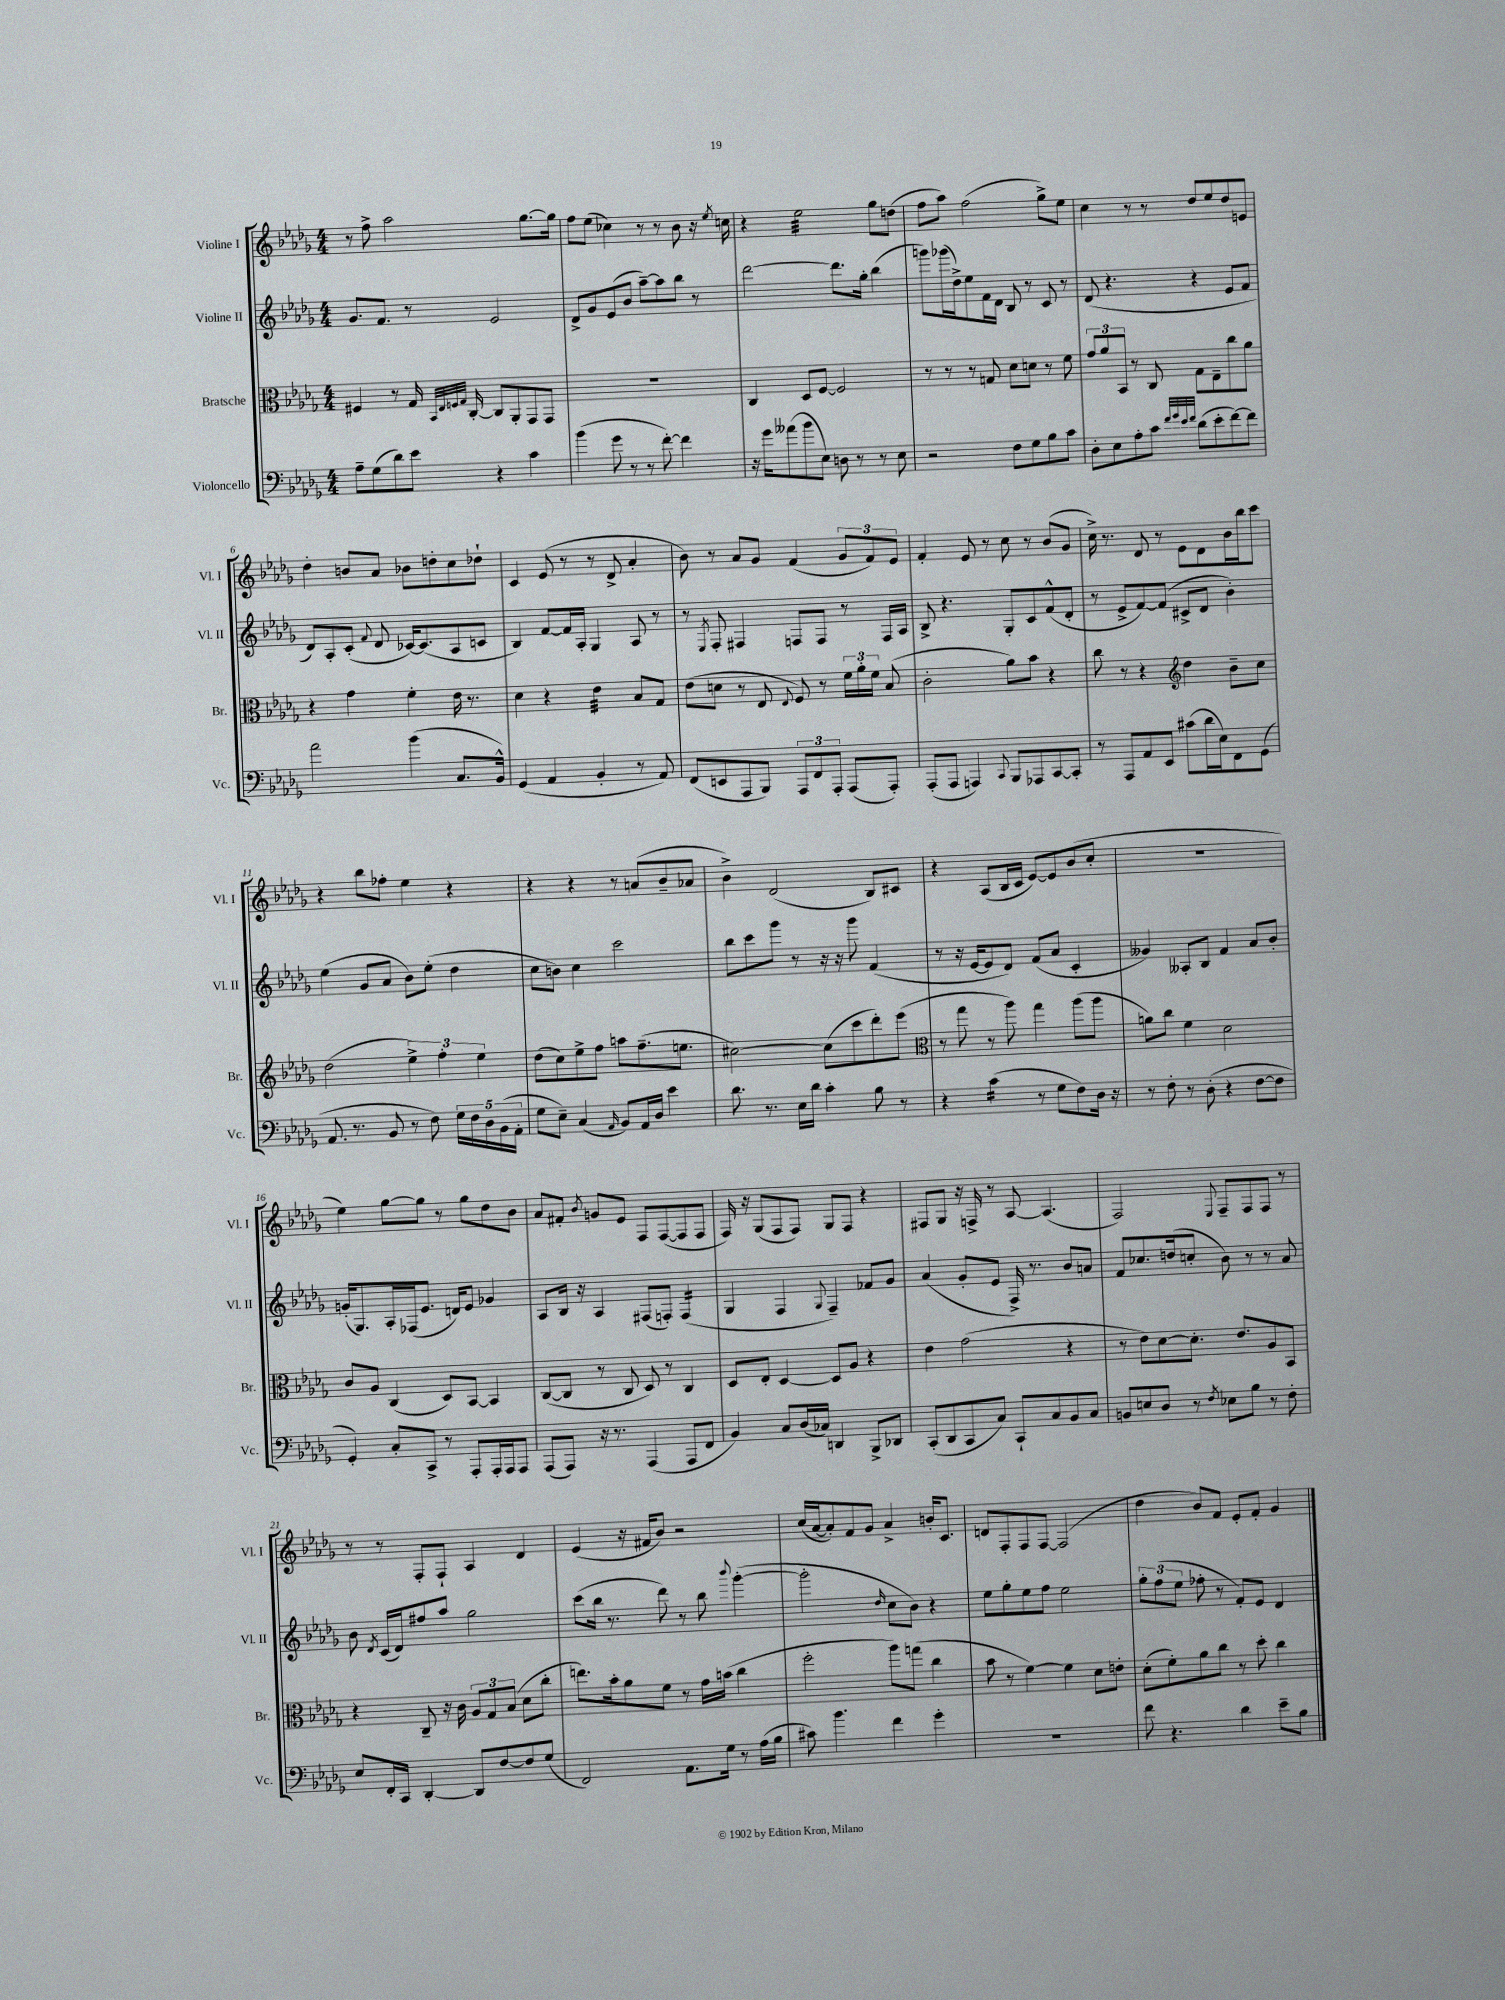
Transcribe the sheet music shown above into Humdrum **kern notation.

**kern	**kern	**kern	**kern
*staff4	*staff3	*staff2	*staff1
*clefF4	*clefC3	*clefG2	*clefG2
*k[b-e-a-d-g-]	*k[b-e-a-d-g-]	*k[b-e-a-d-g-]	*k[b-e-a-d-g-]
*M4/4	*M4/4	*M4/4	*M4/4
8A-~	4F#	8.g-	8r
(8G-	.	.	8ff^
.	.	8.f	.
8d-)	8r	.	2aa-
8e-	16G-	8r	.
.	32qqBB-	.	.
.	32qqE-	.	.
.	32qqF	.	.
.	32qqG-	.	.
.	[16C'	.	.
4r	8C]	2e-	.
.	8AA-'	.	.
4c	8GG-	.	[8.gg-
.	8GG-	.	.
.	.	.	16gg-]
=	=	=	=
(4b-	1r	8d-^	8ff
.	.	8g-	(8ee-
8g-	.	(8e-	4cc-)
8r	.	8b-	.
8r	.	[8aa-~)	8r
[8f')	.	8aa-]	8r
4f]	.	8bb-	8b-
.	.	8r	16r
.	.	.	8qee-
.	.	.	16cc
=	=	=	=
16r	4C	[2ddd-	4r
16g-	.	.	.
(8a--	.	.	.
8b-	8D-	.	2ee-
8E-)	[8F	.	.
8D	2F]	8.ddd-]	.
8r	.	.	.
.	.	16gg-'	.
8r	.	(4bb-	8gg-
8E-	.	.	(8dd
=	=	=	=
2r	8r	8ggg)	8ff
.	8r	(16ggg-	8aa-)
.	.	16dd-^)	.
.	8r	8ee-	(2ff
.	8G	16f	.
.	.	16d-	.
8F	8d-	8B-	.
8G-	8d	8r	.
8B-	8r	8c	8gg-^)
8c	8f	8r	8ee-
=	=	=	=
8D-'	12g-	(8d-	4cc
.	12a-	.	.
8E-	.	4.r	.
.	12BB-	.	.
8A-'	8r	.	8r
8c	8C	.	8r
32qqf	.	.	.
32qqg-	.	.	.
32qqe-	.	.	.
32qqf	.	.	.
(8d-	8G-	4r	8dd-
8e-'	8E-~	.	8ee-
[8f)	8cc	8e-	8dd-
8f]	8a-	8f	8e
=	=	=	=
2a-	4r	8d-)	4dd-'
.	.	8A-'	.
.	4g-	(8c'	8b
.	.	8qqf	.
.	.	8d-	8a-
(4b-	4f'	[16c-)	8b-
.	.	(8.c-]	.
.	.	.	8dd'
8.C	16e-	8A-	8cc
.	8.r	.	.
.	.	8c	8dd-`
16BB-^^)	.	.	.
=	=	=	=
(4GG-	4d-	4B-)	4c
4AA-	4r	[8f	(8e-
.	.	16f]	8r
.	.	16A-'	.
4BB-'	4e-	4G-	8r
.	.	.	8d-^
8r	8B-	8A-	4a-'
8AA-)	8G-	8r	.
=	=	=	=
(8FF	(8e-	8r	8b-)
.	.	8qE-	.
8EE	8d	8F'	8r
8AAA-	8r	4F#	8a-
8BBB-)	8E-	.	8g-
.	8qqE-	.	.
12AAA-	8F)	8F	(4f
12FF	.	.	.
.	8r	8F	.
12AAA-'	.	.	.
(8AAA-	24f	8r	12g-
.	24a-'	.	.
.	24f	.	12f)
8AAA-')	(8B-	16F	.
.	.	.	12e-
.	.	16A-	.
=	=	=	=
(8AAA-'	2c'	8B-^	4f'
8AAA-	.	4.r	.
4AAA)	.	.	8e-
.	.	.	8r
8qqCC	.	.	.
8BBB-	8a-)	8G-'	8cc
8AAA-	8b-	8c	8r
[8CC	4r	(8f^^	(8b-
8CC']	.	8d-'	8g-
=	=	=	=
8r	8cc	8r	16cc^)
.	.	.	8.r
8AAA-	8r	8e-^	.
8AA-	4r	[8f)	8d-
8EE-	.	(8f]	8r
*	*clefG2	*	*
(8c#	4dd-	8c#^	8e-
16d-	.	8d-	8d-
16E-)	.	.	.
8FF	8b-~	4b-')	16b-
.	.	.	16bb-
(8GG-	8cc	.	8ccc
=	=	=	=
8.AA-	(2dd-	(4ee-	4r
8.r	.	.	.
.	.	8g-	8bb-
8BB-	.	8a-	8ff-'
8r	6ee-^)	8b-)	4ee-
8F)	.	(8ee-'	.
.	6ff'	.	.
20G-	.	4dd-	4r
20F	.	.	.
.	6ee-	.	.
20D-	.	.	.
(20BB-	.	.	.
20AA-'	.	.	.
=	=	=	=
8G-	(8dd-	8cc	4r
8E-~)	8cc)	8b)	.
(4C	8ee-^	4cc	4r
.	8ff	.	.
16qqAA-	.	.	.
8BB-)	8aa	2ccc	8r
16AA-	(8.ff~	.	(8a
16D-	.	.	.
4e-	.	.	8b-~
.	8.ee	.	.
.	.	.	8a-
=	=	=	=
8.d-	[2cc#)	8bb-	4b-^)
.	.	8ccc	.
8.r	.	.	.
.	.	8ggg-	(2d-
16E-	.	8r	.
16d-	.	.	.
4c'	(8cc#]	16r	.
.	.	16r	.
.	8ccc	8ggg-	.
8B-	8ddd-')	(4f	8B-)
8r	(8eee-	.	8c#
=	=	=	=
*	*clefC3	*	*
4r	8r	8r	4r
.	8gg-	16r	.
.	.	[16e-	.
(4c	8r	8e-]	(8A-
.	8aa-)	8d-)	16B-
.	.	.	16c
8r	4gg-	(8f	[8e-)
8G-	.	8a-	8e-]
8F)	(8aa-	4c'	(8b-
16D-	8aa-	.	8cc'
16r	.	.	.
=	=	=	=
8r	8a)	4g--)	1r
8F'	8cc	.	.
8r	4f	8A--'	.
(8D-'	.	8B-	.
4r	2d-	4f	.
[8F	.	8a-	.
8F]	.	8b-'	.
=	=	=	=
4GG-')	8c	(16g'	4ee-)
.	.	8.G-)	.
.	8A-	.	.
8C'	(4C	16A-'	[8gg-
.	.	(16F-	.
8CC^	.	8.e-	8gg-]
8r	8D-)	.	8r
.	.	16d)	.
8AAA-'	[8BB-	8e-	8gg-
16AAA-'	4BB-]	4g-	8dd-
16AAA-	.	.	.
8AAA-	.	.	8b-
=	=	=	=
(8AAA-	([8C	8A-	8a-
8AAA-)	8C]	16B-	8f#'
.	.	16r	.
.	.	.	8qb-
16r	8r	4A-	8g
8.r	.	.	.
.	8C	.	8e-
(4AAA-	8D-)	(8F#	8F
.	8r	8F')	([8F
8AAA-	4C	(4F	8F]
8FF	.	.	8F
=	=	=	=
4BB-)	8D-	4G-	16F)
.	.	.	16r
.	8E-'	.	(8G-
8C	[4D-	4F	8F
(16D-	.	.	8F)
16C-)	.	.	.
.	.	8qqG-	.
4DD	8D-]	4F~)	8G-
.	8A-	.	8F
8BBB-^	4r	8f-	4r
8DD-	.	8g-	.
=	=	=	=
(8CC'	4e-	(4a-	8F#
8DD-	.	.	8G-
8CC	(2g-	8g-'	16r
.	.	.	16F^
8C)	.	8e-	8r
8CC`	.	16F^)	[8A-
.	.	8.r	.
8C	.	.	(4.A-]
8BB-	4r	8b-	.
8C	.	8a	.
=	=	=	=
8BB	8r	8f	2F)
8E	8e-)	8.cc-	.
8D-	[8d-	.	.
.	.	(16dd	.
8r	8.d-']	8cc'	.
8qF	.	.	8qqE-
8E-	.	8b-)	8F~
.	8.e-	.	.
8B-	.	8r	8F
8r	8A-	8r	8F
8F'	8BB-	8a-	8r
=	=	=	=
8E-	4r	8b-	8r
.	.	8qd-	.
16FF'	.	(16c	8r
16CC	.	16d-)	.
[4DD-'	8C~	8ff#	8F'
.	16r	8aa-	8F`
.	16c	.	.
8DD-]	12A-	2gg-	4A-
.	12G-	.	.
[8F	.	.	.
.	(12B-	.	.
8F]	8d-	.	4d-
(8G-	8cc'	.	.
=	=	=	=
2FF)	8.ee)	(8ccc	(4e-
.	.	16bb-	.
.	16b-'	8.r	.
.	8a-	.	16r
.	.	.	16f#
.	8f	8ddd-)	8b-)
8.AA-	8r	8r	2r
.	16g-	8bb-	.
16G-	(16b	.	.
.	.	8qqbbb-	.
8r	4cc	([4ggg-'	.
(16A-	.	.	.
16B-	.	.	.
=	=	=	=
8c#)	2ff'	2ggg-']	(16cc
.	.	.	[16a-
4.b-	.	.	8a-'])
.	.	.	8f
.	.	.	8g-
.	.	16qqdd-	.
4f	8aa-)	8cc	4a-^
.	(8gg	8b-)	.
4g-'	4cc	4r	16b'
.	.	.	8.c
=	=	=	=
1r	8b-	8ee-	8d
.	8r	8gg-'	8F'
.	[4f)	8ee-	8F
.	.	8ff	[8F
.	4f]	2ee-	(2F]
.	8d-	.	.
.	8e'	.	.
=	=	=	=
8f	(8d-'	12gg-'	4dd-
.	.	(12ff	.
4.r	8f')	.	.
.	.	12ee-	.
.	8a-	8ff-'	8b-)
.	8cc	8r	8f
4d-	8r	8f')	8e-'
.	8dd-'	8e-	8f'
8e-~	4cc	4d-	4g-
8B-	.	.	.
==	==	==	==
*-	*-	*-	*-
